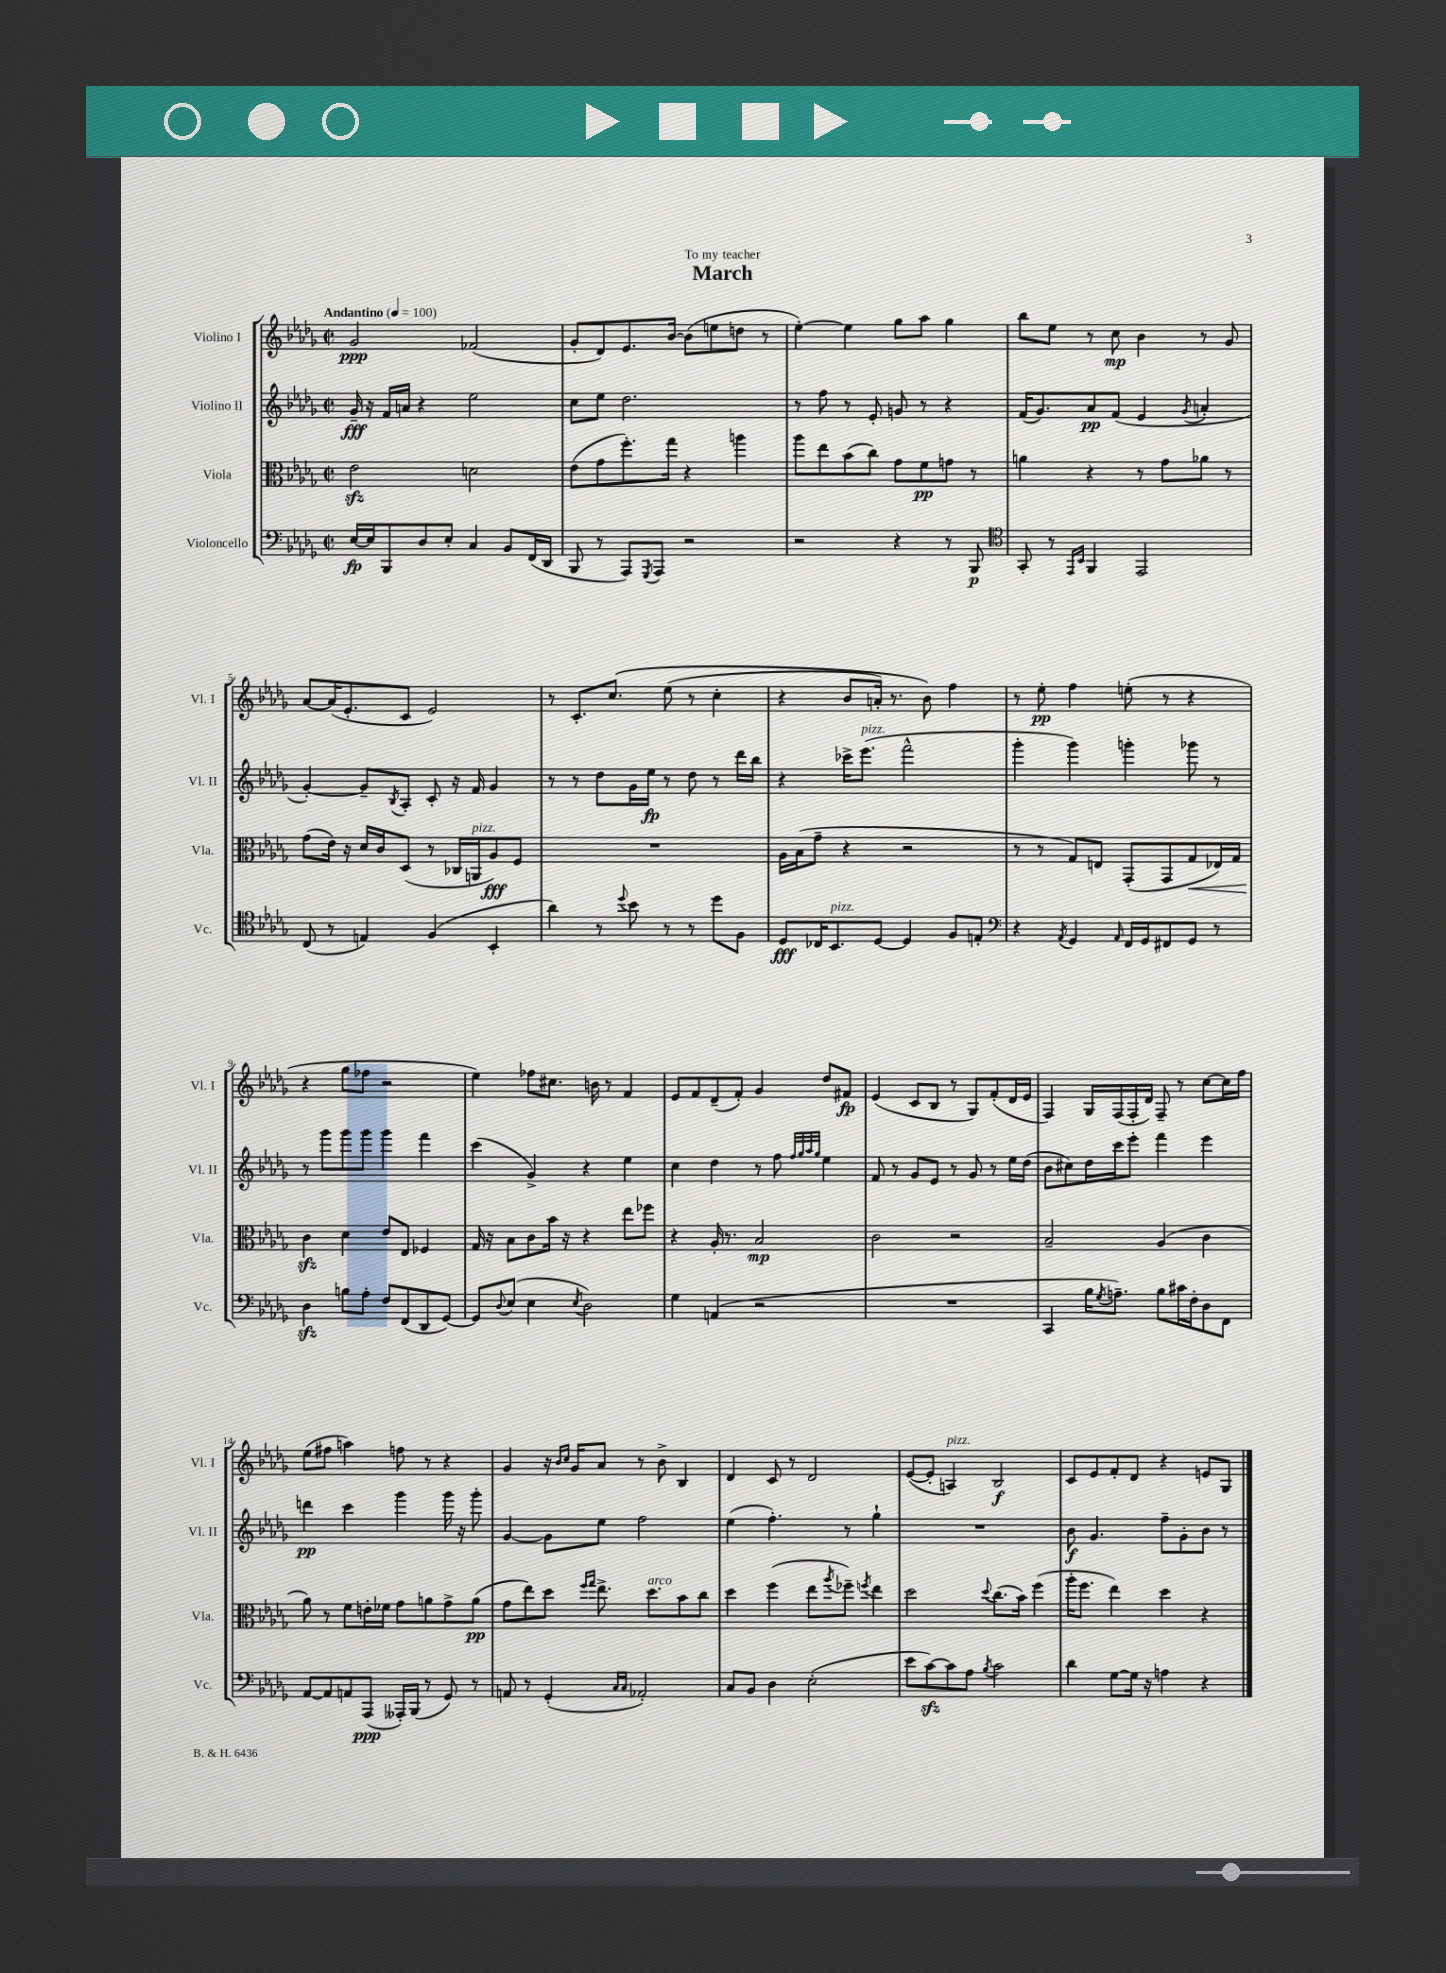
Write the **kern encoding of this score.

**kern	**kern	**kern	**kern
*staff4	*staff3	*staff2	*staff1
*clefF4	*clefC3	*clefG2	*clefG2
*k[b-e-a-d-g-]	*k[b-e-a-d-g-]	*k[b-e-a-d-g-]	*k[b-e-a-d-g-]
*M2/2	*M2/2	*M2/2	*M2/2
*met(c|)	*met(c|)	*met(c|)	*met(c|)
*MM100	*MM100	*MM100	*MM100
[16E-	2e-	16g-~	2g-
16E-]	.	16r	.
8BBB-	.	16f	.
.	.	16a	.
8D-	.	4r	.
8E-'	.	.	.
4C	2d	2ee-	(2f-
8BB-	.	.	.
(16FF	.	.	.
16DD-	.	.	.
=	=	=	=
8BBB-	(8e-	8cc	8g-'
8r	8g-	8ee-	8d-)
8AAA-)	8.ff')	2.dd-	8.e-
8qGGG-	.	.	.
8AAA-	.	.	.
.	16gg-	.	[16b-
2r	4r	.	(8b-]
.	.	.	8ee
.	4aa	.	8dd
.	.	.	8r
=	=	=	=
2r	8aa-	8r	[4ee-')
.	8ee-	8ff	.
.	(8b-	8r	4ee-]
.	8cc)	8e-'	.
4r	8g-	8g	8gg-
.	8f	8r	8aa-
8r	8g	4r	4gg-
8BBB-	8r	.	.
=	=	=	=
*clefC4	*	*	*
8GG-'	4a	(16f	8bb-
.	.	8.g-)	.
8r	.	.	8ee-
16qqEE-	.	.	.
16qqBB-	.	.	.
4FF	4r	8a-	8r
.	.	(8f	8cc
2EE-	8r	4e-	4b-
.	8g-	.	.
.	.	8qg-	.
.	8a-	4a'	8r
.	8r	.	8g-
=	=	=	=
(8C	(8g-	[4g-')	[8a-
8r	16e-)	.	(16a-]
.	16r	.	8.e-'
4E)	16d-	8g-~]	.
.	16c	.	.
.	.	8qB-	.
.	(8D-	8A-'	8c
(4F	8r	8c'	2e-)
.	16C-	16r	.
.	16AA	16f	.
4BB-'	8A-)	4g-	.
.	8F	.	.
=	=	=	=
4a-)	1r	8r	8r
.	.	8r	8.c'
8r	.	8dd-	.
.	.	.	&(8.cc
8qqdd-	.	.	.
8b-	.	16g-	.
.	.	16ee-	.
8r	.	8r	(8ee-
8r	.	8dd-	8r
8dd-	.	8r	4cc'
8F	.	16ddd-	.
.	.	16bb-	.
=	=	=	=
8D-	16A-	4r	4r
.	(16B-	.	.
16C-	8g-~	.	.
8.BB-	.	.	.
.	4r	16ccc-^	8b-
.	.	(8.eee-	.
[8D-	.	.	16a')
.	.	.	8.r
4D-]	2r	2fff^^	.
.	.	.	8b-&)
8F	.	.	4ff
8E'	.	.	.
=	=	=	=
*clefF4	*	*	*
4r	8r	4ggg-'	8r
.	8r	.	8ee-'
8qAA-	.	.	.
4GG-	8G-)	4ggg-)	4ff
.	8E	.	.
16qqAA-	.	.	.
16FF	(8GG-'	4ggg'	(8ee'
16GG-	.	.	.
8FF#	8GG-	.	8r
8GG-	8G-	8ggg-	4r
8r	16E-)	8r	.
.	16G-	.	.
=	=	=	=
4D-	4c	8r	4r
.	.	8ggg-	.
8B	4d-	8ggg-	8gg-
8A-'	.	8ggg-	8ff-
8F	8e-	4ggg-	2r
(8FF	8E-	.	.
8DD-	4F-	4fff	.
[8GG-)	.	.	.
=	=	=	=
8GG-]	16G-	(4ccc	4ee-)
.	16r	.	.
8qqD-	.	.	.
(8E-	8B-	.	.
4E-	8c	4g-^)	8ff-
.	16b-	.	8.cc#
.	16r	.	.
8qE-	.	.	.
2D-)	4r	4r	.
.	.	.	16b
.	.	.	8r
.	8ee-	4ee-	4f
.	8ff-	.	.
=	=	=	=
4G-	4r	4cc	8e-
.	.	.	8f
(4AA	16A-'	4dd-	(8d-~
.	8.r	.	.
.	.	.	8f')
2r	2B-	8r	4g-
.	.	8ff	.
.	.	32qqff	.
.	.	32qqgg-	.
.	.	32qqaa-	.
.	.	32qqgg-	.
.	.	4ee-	8dd-
.	.	.	8f#
=	=	=	=
1r	2c	8f	(4e-
.	.	8r	.
.	.	8g-	8c
.	.	8e-	8B-
.	2r	8r	8r
.	.	8g-	8G-)
.	.	8r	(8f'
.	.	16ee-	16d-
.	.	(16dd-	16e-
=	=	=	=
4CC	2B-~	8b-	4F)
.	.	8cc#)	.
16B-	.	16dd-	16G-
8qG-	.	.	.
8.A~)	.	16ccc	(16F
.	.	8eee-'	16F'
.	.	.	16d-)
8B-	(4A-	4fff	8F~
16c#	.	.	8r
16F'	.	.	.
8D-	4c	4eee-	[8cc
8FF	.	.	16cc]
.	.	.	16ff
=	=	=	=
[8AA-	8a-)	4ddd	(8ee-
8AA-]	8r	.	8ff#
8AA	8f	4ccc	4aa)
(8AAA-	16e'	.	.
.	16f-	.	.
16AAA--')	8g-	4ggg-	8ff
(16BBB-	.	.	.
8r	8a	.	8r
8GG-)	8g-^	16ggg-	4r
.	.	16r	.
8r	(8a	8ggg-'	.
=	=	=	=
8AA	8g-	[4g-	4g-
8r	8ee-)	.	.
(4GG-'	8dd-	8g-]	16r
.	.	.	16qqb-
.	.	.	16qqcc
.	.	.	16g-
.	16qqff	.	.
.	16qqgg-	.	.
.	8.ee-^	8ee-	8a-
16qqC	.	.	.
16qqC	.	.	.
2AA-')	.	2ff	8r
.	8.dd-	.	.
.	.	.	8b-^
.	8b-	.	4B-
.	8cc	.	.
=	=	=	=
8C	4dd-	(4ee-	4d-
8BB-	.	.	.
4D-	(4ff	4.ff')	8c
.	.	.	8r
(2E-'	8ee-	.	2d-
.	8qaa-	.	.
.	8ff-~)	8r	.
.	8qff	.	.
.	4ee-	4gg-`	.
=	=	=	=
8e-	2dd-	1r	([8e-
[8c)	.	.	8e-']
8c]	.	.	4A)
8A-	.	.	.
8qB-	8qqdd-	.	.
2c	(8.cc	.	2B-
.	16b-)	.	.
.	(4ff	.	.
=	=	=	=
4d-	16aa-'	8b-	8c
.	8.ff	.	.
.	.	4.g-	8e-
[8G-	4ee-)	.	8f'
16G-]	.	.	8d-
16r	.	.	.
4A	4dd-	8ff~	4r
.	.	8g-'	.
4r	4r	8b-	8e
.	.	8r	8G-
==	==	==	==
*-	*-	*-	*-
